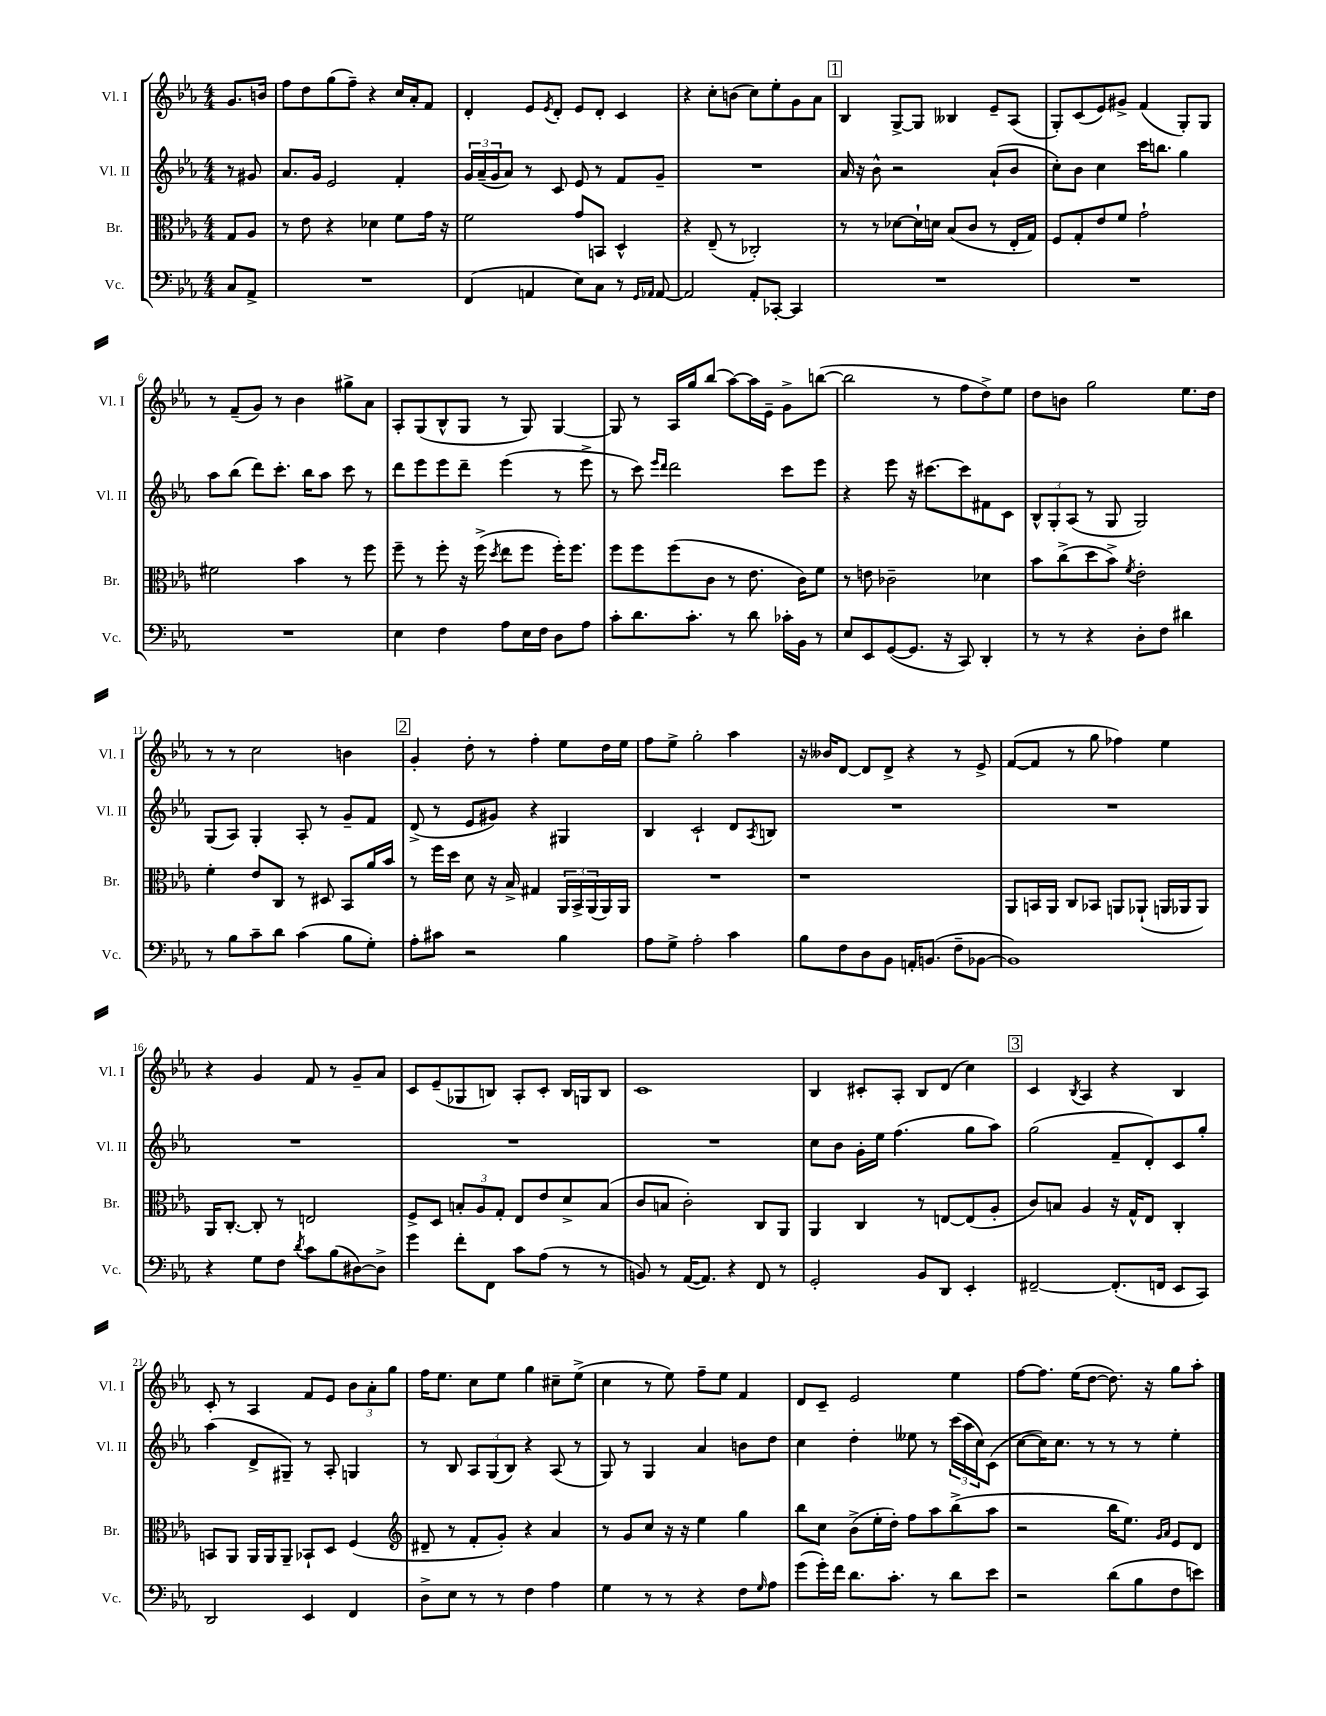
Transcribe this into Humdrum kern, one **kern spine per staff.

**kern	**kern	**kern	**kern
*staff4	*staff3	*staff2	*staff1
*clefF4	*clefC3	*clefG2	*clefG2
*k[b-e-a-]	*k[b-e-a-]	*k[b-e-a-]	*k[b-e-a-]
*M4/4	*M4/4	*M4/4	*M4/4
8C/L	8G/L	8r	8.g/L
8AA-^/J	8A-/J	8g#/	.
.	.	.	16b/Jk
=	=	=	=
1r	8r	8.a-/L	8ff\L
.	8e-\	.	8dd\
.	.	16g/Jk	.
.	4r	2e-/	(8gg\
.	.	.	8ff~\J)
.	4d-\	.	4r
.	8f\L	4f'/	16cc/LL
.	.	.	16a-'/J
.	16g\Jk	.	8f/J
.	16r	.	.
=	=	=	=
(4FF/	2f\	24g/LL	4d'/
.	.	(24a-~/	.
.	.	24g/J	.
.	.	8a-/J)	.
4AA/	.	8r	8e-/L
.	.	.	8qe-/
.	.	8c/	8d'/J
8E-\L)	8g/L	8e-/	8e-/L
8C\J	8BB/J	8r	8d'/J
8r	4D^^/	8f/L	4c/
16qqGG/LL	.	.	.
16qqAA-/JJ	.	.	.
[8AA-/	.	8g~/J	.
=	=	=	=
2AA-/]	4r	1r	4r
.	(8E-~/	.	8cc'\L
.	8r	.	(8b\J
8AA-'/L	2C-'/)	.	8cc\L)
[8CC-'/J	.	.	8ee-'\
4CC-/]	.	.	8g\
.	.	.	8a-\J
=	=	=	=
1r	8r	16a-/	4B-/
.	.	16r	.
.	8r	8b-^^\	.
.	[8d-\L	2r	[8G^/L
.	16d-`\]L	.	8G/]J
.	16d\JJ	.	.
.	(8B-/L	.	4B--/
.	8c/J	.	.
.	8r	(8a-`/L	8e-~/L
.	16E-'/LL	8b-/J	(8A-/J
.	16G/JJ)	.	.
=	=	=	=
1r	8F/L	8cc'\L)	8G'/L)
.	8G'/	8b-\J	(8c/
.	8e-/	4cc\	8e-/)
.	8f/J	.	8g#^/J
.	2g`\	16ccc\LK	(4f/
.	.	8.bb\J	.
.	.	4gg\	8G'/L)
.	.	.	8G/J
=	=	=	=
1r	2f#\	8aa-\L	8r
.	.	(8bb-\J	(8f~/L
.	.	8ddd\L)	8g/J)
.	.	8.ccc'\J	8r
.	4b-\	.	4b-\
.	.	16bb-\LK	.
.	.	8aa-\J	.
.	8r	8ccc\	8gg#^\L
.	8ff\	8r	8a-\J
=	=	=	=
4E-\	8ff~\	8ddd\L	8A-'/L
.	8r	8eee-\	(8G/
4F\	8ff'\	8eee-\	8B-^^/
.	16r	8ddd~\J	8G/J
.	(16ff^\	.	.
.	8qdd/	.	.
8A-\L	8ee-\L	(4eee-\	8r
16E-\L	8ff\J	.	8G/)
16F\JJ	.	.	.
8D\L	16ff'\LK)	8r	[4G/
.	8.ff\J	.	.
8A-\J	.	8eee-^\	.
=	=	=	=
8c'\L	8ff\L	8r	8G/]
8.d\	8ff\	8ccc\)	8r
.	.	16qqeee-/LL	.
.	.	16qqddd/JJ	.
.	(8ff\	2ddd\	16A-/LL
8.c'\J	.	.	16gg/J
.	8c\J	.	(8bb-/J
8r	8r	.	[8aa-\L)
8d\	8.e-\	.	16aa-\]L
.	.	.	16e-~\JJ
16c-'\LL	.	8ccc\L	8g^\L
16BB-\JJ	16c\LK)	.	.
8r	8f\J	8eee-\J	([8bb\J
=	=	=	=
8E-/L	8r	4r	2bb\]
8EE-/	8e\	.	.
([8GG/	2c-~\	8eee-\	.
8.GG/]J	.	16r	.
.	.	[8.ccc#\L	.
.	.	.	8r
16r	.	.	.
8CC/)	.	8ccc#\]	8ff\L
4DD'/	4d-\	8f#\	8dd^\)
.	.	8c\J	8ee-\J
=	=	=	=
8r	8b-\L	12B-^^/L	8dd\L
.	.	12G'/	.
8r	(8cc^\	.	8b\J
.	.	(12A-/J	.
4r	8dd\	8r	2gg\
.	8b-^\J)	8G/	.
.	8qf/	.	.
8D'\L	2e-'\	2G/)	.
8F\J	.	.	.
4d#\	.	.	8.ee-\L
.	.	.	16dd\Jk
=	=	=	=
8r	4f'\	(8G/L	8r
8B-\L	.	8A-/J)	8r
8c~\	8e-/L	4G'/	2cc\
8d\J	8C/J	.	.
(4c\	8r	8A-'/	.
.	8D#/	8r	.
8B-\L	8BB-/L	8g~/L	4b\
8G'\J)	16a-/L	8f/J	.
.	16b-/JJ	.	.
=	=	=	=
8A-'\L	8r	(8d^/	4g'/
8c#\J	16ff\LL	8r	.
.	16dd\JJ	.	.
2r	8d\	8e-/L	8dd'\
.	16r	8g#/J)	8r
.	16B-^/	.	.
.	4G#/	4r	4ff'\
4B-\	24AA-/LL	4G#/	8ee-\L
.	24BB-^/	.	.
.	(24AA-/	.	.
.	16AA-/)	.	16dd\L
.	16AA-/JJ	.	16ee-\JJ
=	=	=	=
8A-\L	1r	4B-/	8ff\L
8G^\J	.	.	8ee-^\J
2A-'\	.	2c`/	2gg'\
4c\	.	8d/L	4aa-\
.	.	8qA-/	.
.	.	8B/J	.
=	=	=	=
8B-\L	1r	1r	16r
.	.	.	16b--/LK
8F\	.	.	[8d/J
8D\	.	.	8d/]L
8BB-\J	.	.	8d^/J
16AA'/LK	.	.	4r
(8.BB/J	.	.	.
8F~\L	.	.	8r
[8BB-\J	.	.	8e-^/
=	=	=	=
1BB-])	8AA-/L	1r	([8f/L
.	16BB/L	.	8f/]J
.	16AA-/JJ	.	.
.	8C/L	.	8r
.	8BB-/J	.	8gg\
.	8AA/L	.	4ff-\)
.	(8AA-`/J	.	.
.	16AA/LL	.	4ee-\
.	16AA-/J	.	.
.	8AA-/J)	.	.
=	=	=	=
4r	16AA-/LK	1r	4r
.	[8.C'/J	.	.
8G\L	8C'/]	.	4g/
8F\J	8r	.	.
8qd/	.	.	.
8c\L	2E/	.	8f/
(8B-\	.	.	8r
[8D#\)	.	.	8g~/L
8D#^\]J	.	.	8a-/J
=	=	=	=
4g\	8F^/L	1r	8c/L
.	8D/J	.	(8e-~/
8f'\L	12B'/L	.	8G-/
.	12A-/	.	.
8FF\J	.	.	8B/J)
.	12G'/J	.	.
8c\L	8E-/L	.	8A-'/L
(8A-\J	8e-/	.	8c'/J
8r	8d^/	.	16B/LL
.	.	.	16G/J
8r	(8B/J	.	8B/J
=	=	=	=
8BB/)	8c/L	1r	1c
8r	8B/J	.	.
([16AA-/LK	2c'\)	.	.
8.AA-/]J)	.	.	.
4r	.	.	.
8FF/	8C/L	.	.
8r	8AA-/J	.	.
=	=	=	=
2GG'/	4AA-/	8cc\L	4B-/
.	.	8b-\J	.
.	4C/	16g'\LL	8c#'/L
.	.	16ee-\JJ	.
.	.	(4.ff\	8A-'/J
8BB-/L	8r	.	8B-/L
8DD/J	[8E/L	.	(8d/J
4EE-'/	(8E/]	8gg\L	4cc\)
.	8A-'/J	8aa-\J)	.
=	=	=	=
[2FF#~/	8c/L)	(2gg\	4c/
.	8B/J	.	.
.	.	.	8qB-/
.	4A-/	.	4A-/
(8.FF#'/]L	16r	8f~/L	4r
.	16G^^/LK	.	.
.	8E-/J	8d'/)	.
16FF/Jk	.	.	.
8EE-/L	4C'/	8c/	4B-/
8CC/J)	.	8gg'/J	.
=	=	=	=
2DD/	8BB/L	(4aa-\	8c'/
.	8AA-/J	.	8r
.	16AA-/LL	8d^/L	4A-/
.	16AA-/J	.	.
.	8AA-~/J	8G#~/J)	.
4EE-/	8BB-`/L	8r	8f/L
.	8D/J	8A-'/	8e-/J
4FF/	(4F/	4G/	12b-\L
.	.	.	12a-'\
.	.	.	12gg\J
=	=	=	=
*	*clefG2	*	*
8D^\L	8d#~/	8r	16ff\LK
.	.	.	8.ee-\J
8E-\J	8r	8B-/	.
8r	8f'/L	12A-/L	8cc\L
.	.	(12G/	.
8r	8g'/J)	.	8ee-\J
.	.	12B-/J)	.
4F\	4r	4r	4gg\
4A-\	4a-/	(8A-/	8cc#~\L
.	.	8r	(8ee-^\J
=	=	=	=
4G\	8r	8G/)	4cc\
.	8g/L	8r	.
8r	8cc/J	4G/	8r
8r	16r	.	8ee-\)
.	16r	.	.
4r	4ee-\	4a-/	8ff~\L
.	.	.	8ee-\J
8F\L	4gg\	8b\L	4f/
16qqG/	.	.	.
8A-\J	.	8dd\J	.
=	=	=	=
(8g\L	8bb-\L	4cc\	8d/L
16g'\L)	8cc\J	.	8c~/J
16f\JJ	.	.	.
8.d\L	(8b-^\L	4dd'\	2e-/
.	16ee-'\L	.	.
8.c'\J	16dd'\JJ)	.	.
.	8ff\L	8ee--\	.
8r	8aa-\	8r	.
8d\L	(8bb-^\	(24ccc\LL	4ee-\
.	.	24aa-\	.
.	.	24cc\J)	.
8e-\J	8aa-\J	(8c\J	.
=	=	=	=
2r	2r	[8cc\L	[8ff\L
.	.	16cc\]K)	8.ff\]J
.	.	8.cc\J	.
.	.	.	(16ee-\LK
.	.	8r	[8dd\J
(8d\L	16bb-\LK	8r	8.dd\])
.	8.ee-\J)	.	.
8B-\	.	8r	.
.	.	.	16r
.	16qqg/LL	.	.
.	16qqa-/JJ	.	.
8F\	8e-/L	4ee-'\	8gg\L
8e\J)	8d/J	.	8aa-'\J
==	==	==	==
*-	*-	*-	*-
